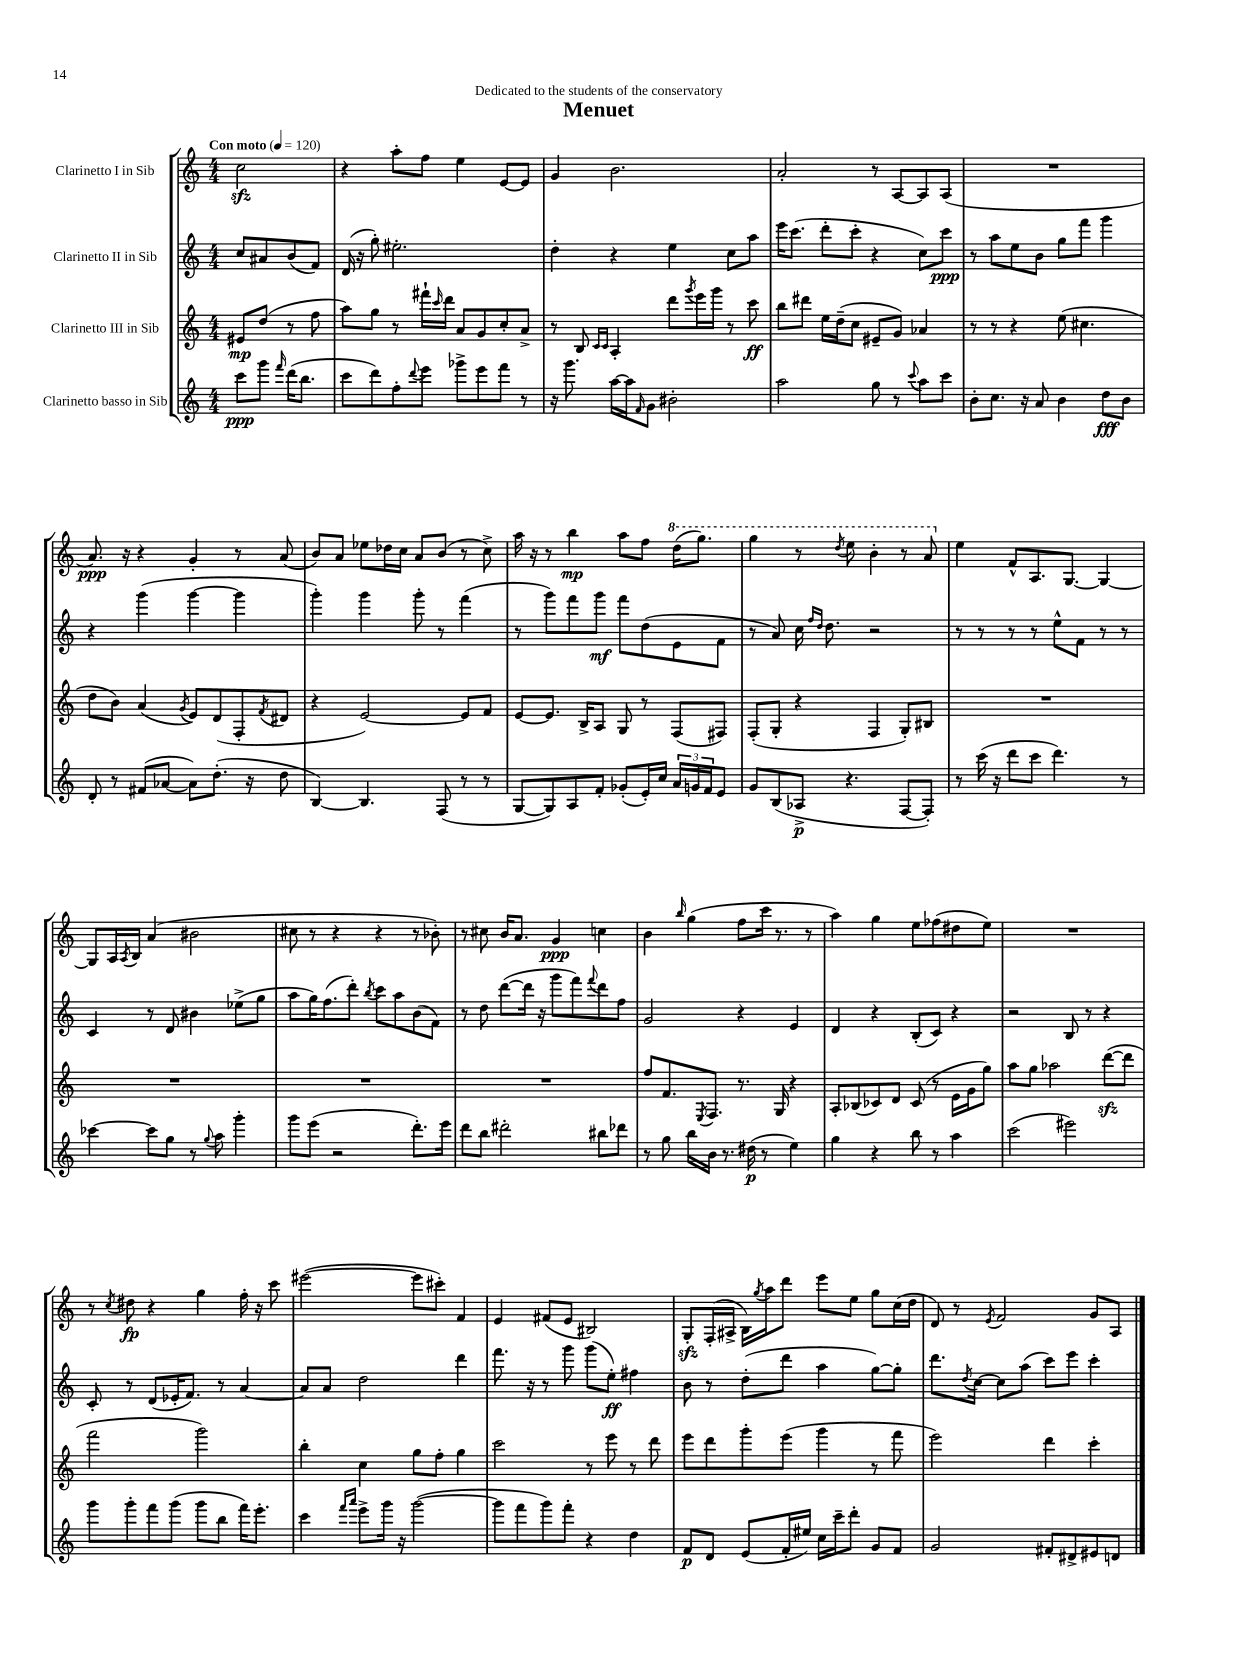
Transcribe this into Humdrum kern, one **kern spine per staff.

**kern	**kern	**kern	**kern
*staff4	*staff3	*staff2	*staff1
*clefG2	*clefG2	*clefG2	*clefG2
*k[]	*k[]	*k[]	*k[]
*M4/4	*M4/4	*M4/4	*M4/4
*MM120	*MM120	*MM120	*MM120
8ccc\L	8e#/L	8cc/L	2cc\
8ggg\J	(8dd/J	8a#/	.
16qqfff/	.	.	.
(16ddd\LK	8r	(8b/	.
8.bb\J	.	.	.
.	8ff\	8f/J)	.
=	=	=	=
8ccc\L	8aa\L)	(16d/	4r
.	.	16r	.
8ddd\)	8gg\J	8gg'\)	.
8ff'\	8r	2.ee#'\	8aa'\L
8qqddd/	.	.	.
8eee\J	16fff#`\LL	.	8ff\J
.	16qqccc/	.	.
.	16ddd\JJ	.	.
8ggg-^\L	8a/L	.	4ee\
8eee\	8g/	.	.
8fff\J	8cc'/	.	[8e/L
8r	8a^/J	.	8e/]J
=	=	=	=
16r	8r	4dd'\	4g/
8.ggg\	.	.	.
.	8B/	.	.
.	16qqc/LL	.	.
.	16qqc/JJ	.	.
[16aa\LL	4A'/	4r	2.b\
16aa\]J	.	.	.
16qqf/	.	.	.
8g\J	.	.	.
2b#'\	8ddd\L	4ee\	.
.	8qggg/	.	.
.	16eee\L	.	.
.	16ggg\JJ	.	.
.	8r	8cc\L	.
.	8ccc\	8aa\J	.
=	=	=	=
2aa\	8bb\L	16eee\LK	2a'/
.	.	(8.ccc\J	.
.	8ddd#\J	.	.
.	16ee\LL	8ddd'\L	.
.	(16dd~\J	.	.
.	8cc\J	8ccc'\J	.
8gg\	8e#~/L	4r	8r
8r	8g/J)	.	[8A/L
8qqccc/	.	.	.
8aa\L	4a-/	8cc\L)	8A/]
8ccc\J	.	8ccc\J	(8A/J
=	=	=	=
8b'\L	8r	8r	1r
8.cc\J	8r	8aa\L	.
.	4r	8ee\	.
16r	.	.	.
8a/	.	8b\J	.
4b\	(8ee\	8gg\L	.
.	4.cc#\	8fff\J	.
8dd\L	.	4ggg\	.
8b\J	.	.	.
=	=	=	=
8d'/	8dd\L	4r	8.a/)
8r	8b\J)	.	.
.	.	.	16r
(8f#/L	(4a/	(4ggg\	4r
[8a-/J	.	.	.
.	8qg/	.	.
8a-\]L)	8e/L)	[4ggg\	4g'/
(8.dd'\J	(8d/	.	.
.	8F'/	4ggg\]	8r
16r	.	.	.
.	8qf/	.	.
8dd\	8d#/J	.	(8a/
=	=	=	=
[4B/)	4r	4ggg'\)	8b/L)
.	.	.	8a/J
4.B/]	[2e/)	4ggg\	8ee-\L
.	.	.	16dd-\L
.	.	.	16cc\JJ
.	.	8ggg'\	8a/L
(8F/	.	8r	(8b/J
8r	8e/]L	(4fff\	8r
8r	8f/J	.	8cc^\)
=	=	=	=
[8G/L	[8e/L	8r	16aa\
.	.	.	16r
8G/])	8.e/]J	8ggg\L)	8r
8A/	.	8fff\	4bb\
.	16B^/LK	.	.
8f'/J	8A/J	8ggg\J	.
(8g-'/L	8G/	8fff\L	8aa\L
16e'/L)	8r	(8dd\	8ff\J
16cc/JJ	.	.	.
24a/LL	(8F/L	8e\	(16ddd\LK
24g/	.	.	.
.	.	.	8.ggg\J)
24f/J	.	.	.
8e/J	8F#/J)	8f\J	.
=	=	=	=
8g/L	(8F'/L	8r	4ggg\
(8B/	8G'/J	8a/)	.
8A-^/J	4r	16cc\	8r
.	.	16qqff/LL	.
.	.	16qqdd/JJ	.
.	.	8.dd\	.
.	.	.	8qddd/
4.r	.	.	8eee\
.	4F/	2r	4bb'\
[8F/L	8G'/L)	.	8r
8F'/]J)	8B#/J	.	8aa/
=	=	=	=
8r	1r	8r	4ee\
(16ccc\	.	8r	.
16r	.	.	.
8ddd\L	.	8r	8f^^/L
8ccc\J	.	8r	8.A/
4.ddd\)	.	8ee^^\L	.
.	.	.	[8.G/J
.	.	8f\J	.
.	.	8r	4G/_
8r	.	8r	.
=	=	=	=
[4ccc-\	1r	4c/	8G/]L
.	.	.	16A/L
.	.	.	8qA/
.	.	.	16B/JJ
8ccc-\]L	.	8r	(4a/
8gg\J	.	8d/	.
8r	.	4b#\	2b#\
8qqgg/	.	.	.
8aa\	.	.	.
4ggg'\	.	(8ee-^\L	.
.	.	8gg\J	.
=	=	=	=
8ggg\L	1r	8aa\L	8cc#\
(8eee\J	.	16gg\K)	8r
.	.	(8.ff\	.
2r	.	.	4r
.	.	8ddd'\J)	.
.	.	8qbb/	.
.	.	8ccc\L	4r
.	.	8aa\	.
8.ddd'\L)	.	(8b\	8r
.	.	8f\J)	8b-'\)
16eee\Jk	.	.	.
=	=	=	=
8ddd\L	1r	8r	8r
8bb\J	.	8dd\	8cc#\
2ddd#'\	.	([8ddd\L	16b/LK
.	.	.	8.a/J
.	.	16ddd\]Jk	.
.	.	16r	.
.	.	8ggg\L	4g/
.	.	8fff\)	.
.	.	8qqfff/	.
8bb#\L	.	8ddd\	4cc\
8ddd-\J	.	8ff\J	.
=	=	=	=
8r	8ff/L	2g/	4b\
8gg\	8.f/	.	.
.	.	.	16qqbb/
16bb\LL	.	.	(4gg\
.	8qE/	.	.
16b\JJ	8.F/J	.	.
8.r	.	.	.
.	8.r	4r	8ff\L
(16dd#\	.	.	.
8r	.	.	16ccc\Jk
.	16G/	.	8.r
4ee\)	4r	4e/	.
.	.	.	8r
=	=	=	=
4gg\	8A'/L	4d/	4aa\)
.	(8B-/	.	.
4r	8c-/)	4r	4gg\
.	8d/J	.	.
8bb\	(8c-/	(8B'/L	8ee\L
8r	8r	8c/J)	(8ff-\
4aa\	16e\LL	4r	8dd#\
.	16g\J	.	.
.	8gg\J)	.	8ee\J)
=	=	=	=
(2ccc\	8aa\L	2r	1r
.	8gg\J	.	.
.	2aa-\	.	.
2eee#\)	.	8B/	.
.	.	8r	.
.	([8ddd\L	4r	.
.	8ddd\]J	.	.
=	=	=	=
8ggg\L	2fff\	8c'/	8r
.	.	.	8qcc/
8ggg'\	.	8r	8dd#\
8fff\	.	(8d/L	4r
(8ggg\J	.	16e-'/K	.
.	.	8.f/J)	.
8ggg\L	2ggg\)	.	4gg\
8bb\J	.	8r	.
16fff\LK)	.	[4a/	16ff'\
8.eee'\J	.	.	16r
.	.	.	8ccc\
=	=	=	=
4ccc\	4bb'\	8a/]L	([2eee#\
.	.	8a/J	.
16qqfff/LL	.	.	.
16qqaaa/JJ	.	.	.
8eee^\L	4cc\	2dd\	.
16ggg\Jk	.	.	.
16r	.	.	.
([2ggg\	8gg\L	.	8eee#\]L
.	8ff'\J	.	8ccc#'\J)
.	4gg\	4ddd\	4f/
=	=	=	=
8ggg\]L	2ccc\	8.fff\	4e/
8fff\	.	.	.
.	.	16r	.
8ggg\)	.	8r	(8f#/L
8fff'\J	.	8ggg\	8e/J
4r	8r	(8ggg\L	2B#/)
.	8eee\	8ee'\J)	.
4dd\	8r	4ff#\	.
.	8ddd\	.	.
=	=	=	=
8f/L	8eee\L	8b\	8G'/L
8d/J	8ddd\	8r	(16F'/L
.	.	.	16A#^/JJ
(8e/L	8ggg'\	(8dd'\L	16B\LL)
.	.	.	8qgg/
.	.	.	16aa\J
16f'/L	(8eee\J	8ddd\J	8ddd\J
16ee#/JJ)	.	.	.
16cc\LL	4ggg\	4aa\	8eee\L
16ccc~\J	.	.	.
8ddd'\J	.	.	8ee\J
8g/L	8r	[8gg\L)	8gg\L
8f/J	8fff\	8gg'\]J	(16cc\L
.	.	.	16dd\JJ
=	=	=	=
2g/	2eee\)	8.ddd\L	8d/)
.	.	.	8r
.	.	8qdd/	.
.	.	[16cc\Jk	.
.	.	.	8qe/
.	.	8cc\]L	2f/
.	.	(8aa\J	.
8f#'/L	4ddd\	8ccc\L)	.
8d#^/	.	8eee\J	.
8e#/	4ccc'\	4ccc'\	8g/L
8d/J	.	.	8A/J
==	==	==	==
*-	*-	*-	*-
